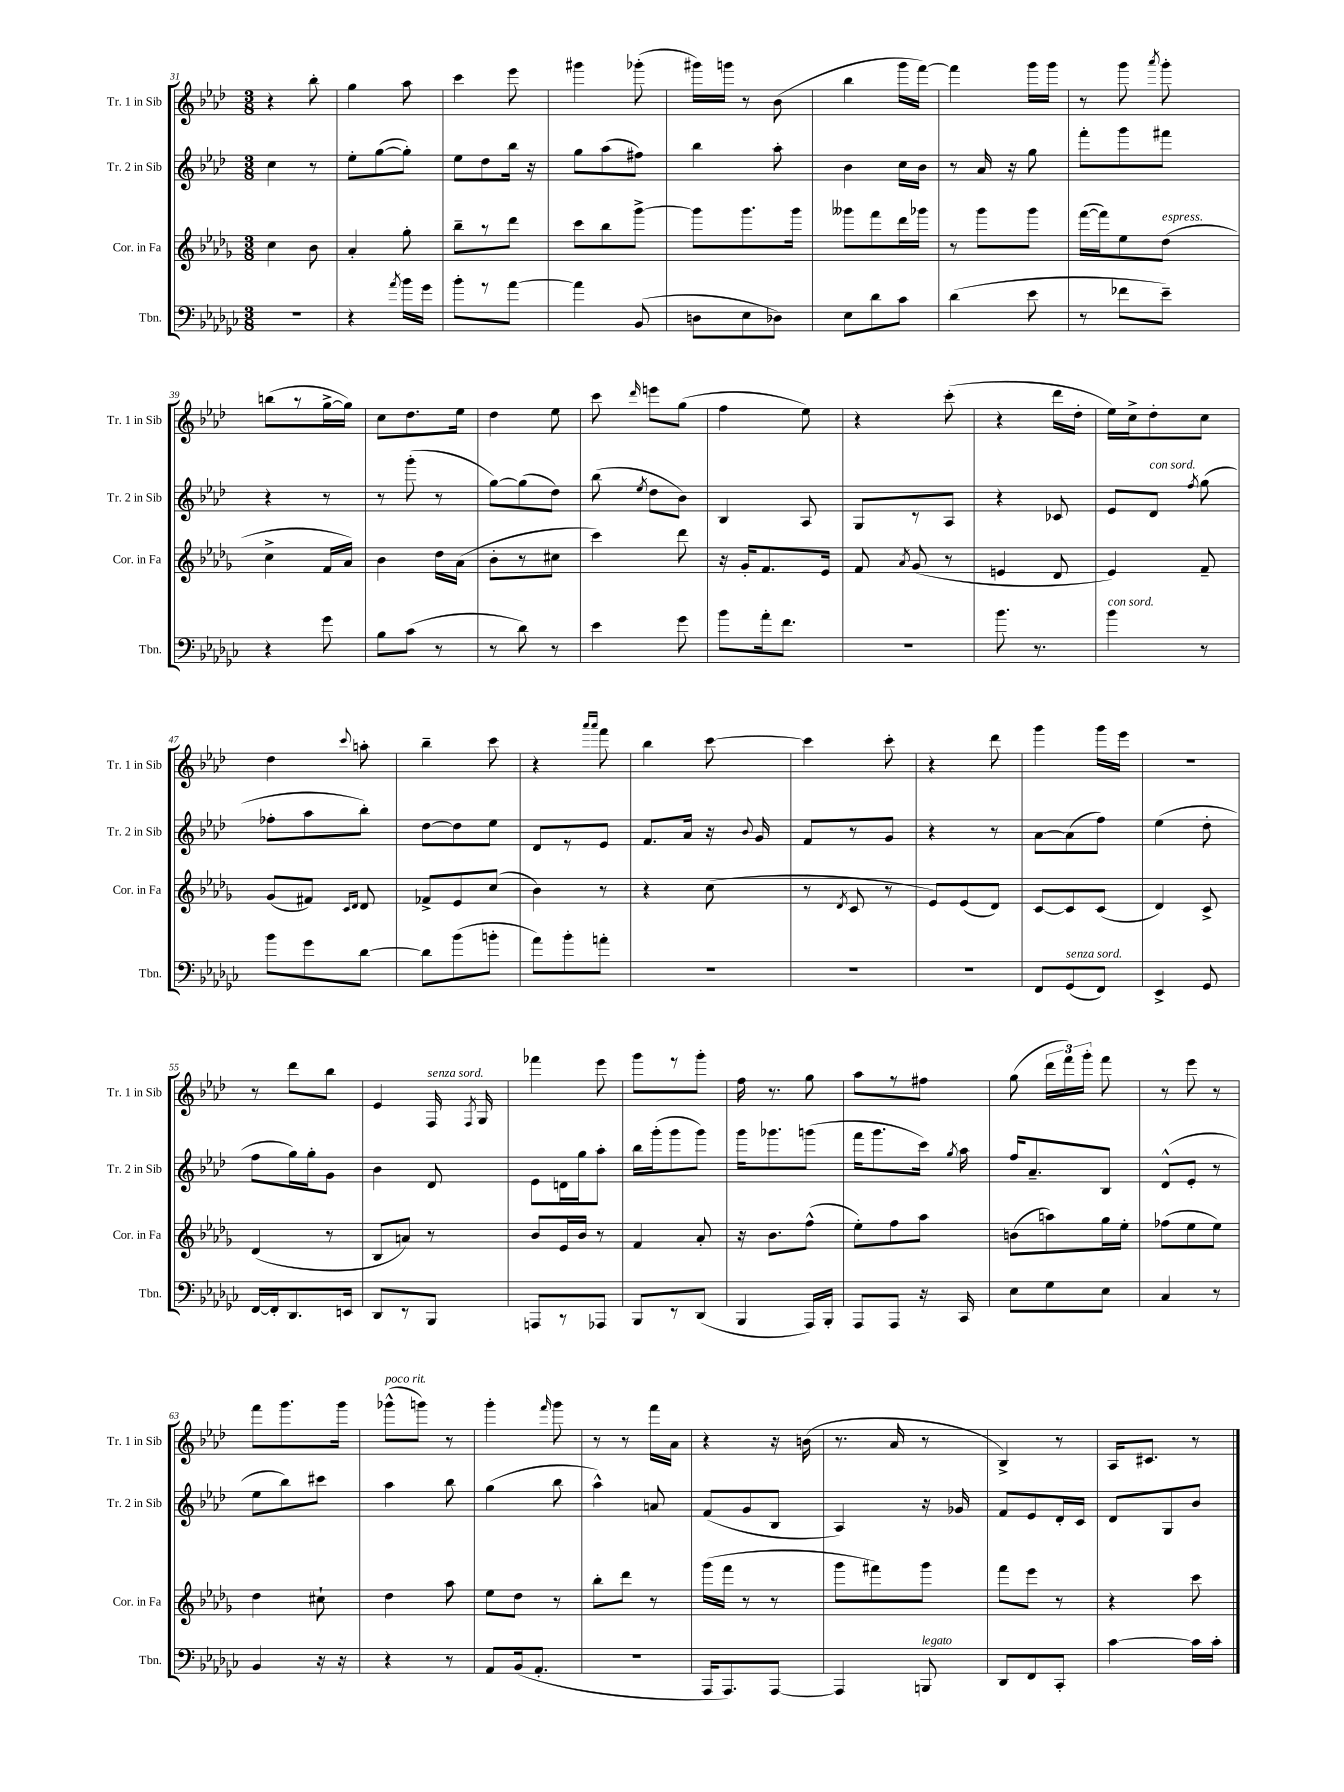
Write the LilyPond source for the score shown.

<<
\new StaffGroup <<
\new Staff = "s0" \with { instrumentName = "Tr. 1 in Sib" shortInstrumentName = "Tr. 1 in Sib" } {
    \clef treble \key aes \major \numericTimeSignature \time 3/8
    \autoBeamOff r4 bes''8-. |
    g''4 aes''8 |
    c'''4 ees'''8 |
    gis'''4 ges'''8-.( |
    gis'''16[) g'''16] r8 bes'8( |
    bes''4 g'''16[ f'''16]~) |
    f'''4 g'''16[ g'''16] |
    r8 g'''8 \acciaccatura { aes'''8 } g'''8-. |
    b''8[( r8 g''16~-> g''16]) |
    c''8[ des''8. ees''16] |
    des''4 ees''8 |
    c'''8 \grace { des'''16 } e'''8[ g''8]( |
    f''4 ees''8) |
    r4 c'''8-.( |
    r4 des'''16[ des''16]-. |
    ees''16[) c''16-> des''8-. c''8] |
    des''4 \appoggiatura { c'''8 } a''8-. |
    bes''4-- c'''8 |
    r4 \grace { aes'''16[ aes'''16] } f'''8 |
    bes''4 c'''8~ |
    c'''4 c'''8-. |
    r4 des'''8 |
    g'''4 g'''16[ ees'''16] |
    R4. |
    r8 des'''8[ bes''8] |
    ees'4 f16^\markup { \italic "senza sord." } \acciaccatura { f8 } g16 |
    fes'''4 ees'''8 |
    g'''8[ r8 g'''8]-. |
    f''16 r8. g''8 |
    aes''8[ r8 fis''8] |
    g''8( \tuplet 3/2 { des'''16[ f'''16) g'''16]-. } f'''8 |
    r8 ees'''8 r8 |
    f'''8[ g'''8. g'''16] |
    ges'''8[-^^\markup { \italic "poco rit." }( g'''8]) r8 |
    g'''4-. \grace { f'''16 } g'''8 |
    r8 r8 f'''16[ aes'16] |
    r4 r16 b'16( |
    r8. aes'16 r8 |
    bes4->) r8 |
    aes16[ cis'8.] r8 \bar "|." |
}
\new Staff = "s1" \with { instrumentName = "Tr. 2 in Sib" shortInstrumentName = "Tr. 2 in Sib" } {
    \clef treble \key aes \major \numericTimeSignature \time 3/8
    \autoBeamOff c''4 r8 |
    ees''8[-. g''8~( g''8]-.) |
    ees''8[ des''8 bes''16] r16 |
    g''8[ aes''8( fis''8]) |
    bes''4 aes''8-. |
    bes'4 c''16[ bes'16] |
    r8 aes'16 r16 g''8 |
    f'''8[-. g'''8 fis'''8] |
    r4 r8 |
    r8 g'''8-.( r8 |
    g''8[~) g''8( des''8]) |
    bes''8( \acciaccatura { ees''8 } des''8[ bes'8]) |
    bes4 aes8 |
    g8[ r8 aes8] |
    r4 ces'8 |
    ees'8[ des'8]^\markup { \italic "con sord." } \acciaccatura { f''8 } g''8( |
    fes''8[-. aes''8 bes''8]-.) |
    des''8[~ des''8 ees''8] |
    des'8[ r8 ees'8] |
    f'8.[ aes'16] r16 \appoggiatura { bes'8 } g'16 |
    f'8[ r8 g'8] |
    r4 r8 |
    aes'8[~ aes'8( f''8]) |
    ees''4( des''8-. |
    f''8[ g''16) g''16-. g'8] |
    bes'4 des'8 |
    ees'8[ d'16 g''16 aes''8]-. |
    bes''16[ g'''16-.( g'''8 g'''8]) |
    g'''16[ ges'''8. g'''8]( |
    f'''16[ g'''8. c'''16]) \acciaccatura { g''8 } aes''16 |
    f''16[ aes'8.-- bes8] |
    des'8[-^( ees'8]-. r8 |
    ees''8[ bes''8) cis'''8] |
    aes''4 bes''8 |
    g''4( bes''8 |
    aes''4-^) a'8 |
    f'8[( g'8 bes8] |
    aes4) r16 ges'16 |
    f'8[ ees'8 des'16-. c'16] |
    des'8[ g8 bes'8] \bar "|." |
}
\new Staff = "s2" \with { instrumentName = "Cor. in Fa" shortInstrumentName = "Cor. in Fa" } {
    \clef treble \key des \major \numericTimeSignature \time 3/8
    \autoBeamOff c''4 bes'8 |
    aes'4-. ges''8-. |
    bes''8[-- r8 des'''8] |
    c'''8[ bes''8 ges'''8]~-> |
    ges'''8[ ges'''8. ges'''16] |
    geses'''8[ f'''8 des'''16 ges'''16] |
    r8 ges'''8[ ges'''8] |
    f'''16[~( f'''16) ees''8 des''8]^\markup { \italic "espress." }( |
    c''4-> f'16[ aes'16]) |
    bes'4 des''16[ aes'16]( |
    bes'8[-. r8 cis''8] |
    c'''4) des'''8 |
    r16 ges'16[-. f'8. ees'16] |
    f'8 \acciaccatura { aes'8 } ges'8( r8 |
    e'4 des'8 |
    ees'4) f'8-- |
    ges'8[( fis'8]) \grace { c'16[ des'16] } des'8 |
    fes'8[-> ees'8 c''8]( |
    bes'4) r8 |
    r4 c''8( |
    r8 \acciaccatura { des'8 } c'8 r8 |
    ees'8[) ees'8( des'8]) |
    c'8[~ c'8 c'8]( |
    des'4) c'8-> |
    des'4( r8 |
    bes8[ a'8]) r8 |
    bes'8[ ees'16 bes'16] r8 |
    f'4 aes'8-. |
    r16 bes'8.[ f''8]-^( |
    ees''8[-.) f''8 aes''8] |
    b'8[( a''8) ges''16 ees''16]-. |
    fes''8[( ees''8 ees''8]) |
    des''4 cis''8-! |
    des''4 aes''8 |
    ees''8[ des''8] r8 |
    bes''8[-. des'''8] r8 |
    ges'''16[( f'''16] r8 r8 |
    ges'''8[ fis'''8) ges'''8] |
    f'''8[ ees'''8] r8 |
    r4 c'''8 \bar "|." |
}
\new Staff = "s3" \with { instrumentName = "Tbn." shortInstrumentName = "Tbn." } {
    \clef bass \key ges \major \numericTimeSignature \time 3/8
    \autoBeamOff R4. |
    r4 \acciaccatura { aes'8 } bes'16[ ges'16] |
    bes'8[-. r8 aes'8]~ |
    aes'4 bes,8( |
    d8[ ees8 des8]) |
    ees8[ des'8 ces'8] |
    des'4( ees'8 |
    r8 fes'8[ ees'8]--) |
    r4 ges'8 |
    bes8[ ces'8]( r8 |
    r8 des'8) r8 |
    ees'4 ges'8 |
    bes'8[ aes'16-. f'8.] |
    R4. |
    bes'8. r8. |
    bes'4^\markup { \italic "con sord." } r8 |
    bes'8[ ges'8 des'8]~ |
    des'8[ bes'8( b'8]-. |
    aes'8[) bes'8-. a'8]-. |
    R4. |
    R4. |
    R4. |
    f,8[ ges,8^\markup { \italic "senza sord." }( f,8]) |
    ees,4-> ges,8 |
    f,16[~ f,16-. des,8. e,16] |
    des,8[ r8 bes,,8] |
    a,,8[ r8 aes,,8] |
    bes,,8[ r8 des,8]( |
    bes,,4 aes,,16[) bes,,16]-. |
    aes,,8[ aes,,8] r16 ces,16 |
    ees8[ ges8 ees8] |
    ces4 r8 |
    bes,4 r16 r16 |
    r4 r8 |
    aes,8[ bes,16( aes,8.]-. |
    R4. |
    aes,,16[ aes,,8.) aes,,8]~ |
    aes,,4 b,,8^\markup { \italic "legato" } |
    des,8[ f,8 ces,8]-. |
    ces'4~ ces'16[ ces'16]-. \bar "|." |
}
>>
>>
\layout { \context { \Score currentBarNumber = #31 } }
